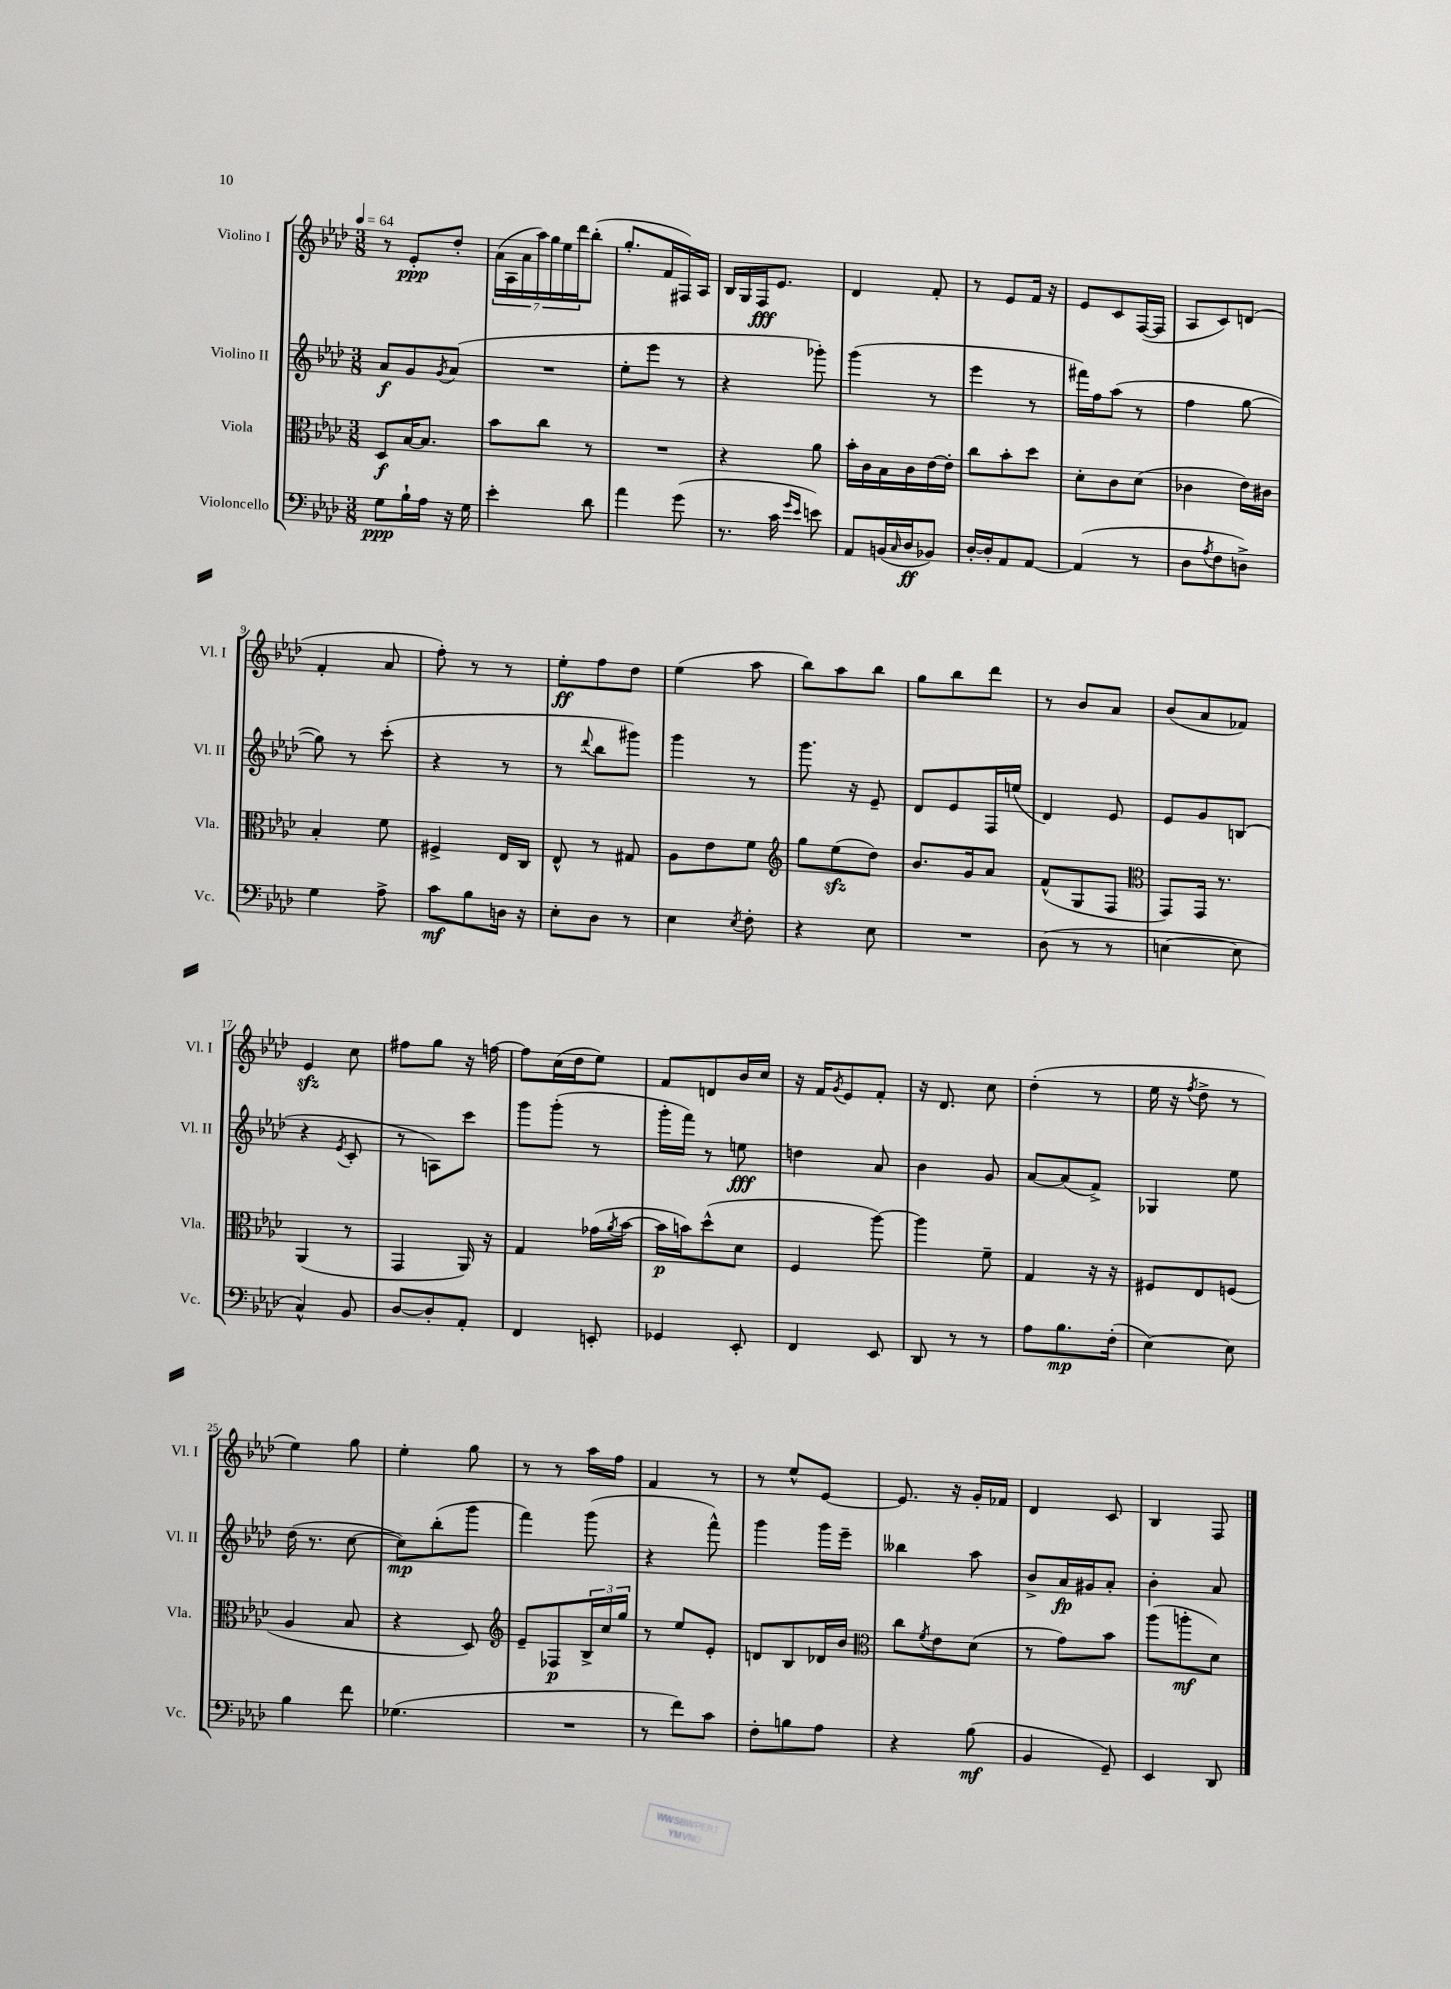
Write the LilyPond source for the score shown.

<<
\new StaffGroup <<
\new Staff = "s0" \with { instrumentName = "Violino I" shortInstrumentName = "Vl. I" } {
    \clef treble \key aes \major \numericTimeSignature \time 3/8 \tempo 4 = 64
    r8 ees'8-.\ppp des''8-. |
    \tuplet 7/4 { aes'16( aes16 aes'16 aes''16) g''16 ees''16 des'''16 } bes''8-.( |
    g''8.-. f'16 fis16) aes16 |
    bes16 g16 f16\fff ees'8. |
    des'4 f'8-. |
    r8 ees'8 f'16 r16 |
    ees'8 c'8 f16~( f16 |
    aes8 c'8) d'8( |
    f'4-. aes'8 |
    f''8-.) r8 r8 |
    ees''8-.\ff f''8 des''8 |
    ees''4( aes''8 |
    bes''8) aes''8 bes''8 |
    g''8 bes''8 des'''8 |
    r8 bes'8 aes'8 |
    bes'8( aes'8 fes'8) |
    ees'4\sfz c''8 |
    fis''8 g''8 r16 f''16~ |
    f''8 c''16( des''16 ees''8) |
    f'8 d'8 bes'16 c''16 |
    r16 f'16 \acciaccatura { g'8 } ees'8 f'8-. |
    r16 des'8. c''8 |
    des''4-.( r8 |
    ees''16 r16 \acciaccatura { f''8 } des''8-> r8 |
    ees''4) g''8 |
    ees''4-. g''8 |
    r8 r8 aes''16 f''16 |
    f'4 r8 |
    r8 ees''8-^ ees'8~ |
    ees'8. r16 g'16-. fes'16 |
    des'4 c'8 |
    bes4 f8 \bar "|." |
}
\new Staff = "s1" \with { instrumentName = "Violino II" shortInstrumentName = "Vl. II" } {
    \clef treble \key aes \major \numericTimeSignature \time 3/8
    aes'8\f g'8 \acciaccatura { g'8 } aes'8( |
    R4. |
    ees''8-. ees'''8 r8 |
    r4 ges'''8-.) |
    g'''4( r8 |
    ees'''4 r8 |
    fis'''16) f''16 aes''8( r8 |
    f''4 g''8~ |
    g''8) r8 c'''8-.( |
    r4 r8 |
    r8 \appoggiatura { des'''8 } bes''8 gis'''8) |
    g'''4 r8 |
    g'''8. r16 ees'8-- |
    des'8 ees'8 f16 e''16( |
    des'4) ees'8 |
    ees'8 g'8 b8( |
    r4 \acciaccatura { ees'8 } c'8-. |
    r8 a8) c'''8 |
    g'''8 g'''8-.( r8 |
    g'''16-. f'''16) r8 e''8\fff |
    d''4 aes'8 |
    bes'4 g'8 |
    aes'8~ aes'8( f'8->) |
    ges4 ees''8 |
    des''16( r8. c''8~ |
    c''8\mp) bes''8-.( g'''8 |
    f'''4) g'''8( |
    r4 f'''8-^) |
    g'''4 g'''16 ees'''16-- |
    beses''4 aes''8 |
    bes'8-> aes'16\fp gis'16 aes'8-. |
    bes'4-. aes'8 \bar "|." |
}
\new Staff = "s2" \with { instrumentName = "Viola" shortInstrumentName = "Vla." } {
    \clef alto \key aes \major \numericTimeSignature \time 3/8
    des8\f bes16~ bes8. |
    bes'8 c''8 r8 |
    R4. |
    r4 aes'8 |
    bes'16-. c'16 bes16 c'16 ees'16~ ees'16-. |
    c''8 bes'8-. des''8 |
    des'8-. c'8 des'8( |
    ces'4 ees'16) cis'16 |
    bes4-. f'8 |
    fis4-> ees16 c16 |
    ees8-^ r8 gis8 |
    aes8 ees'8 f'8 |
    \clef treble g''8 ees''8\sfz( des''8) |
    bes'8. g'16 aes'8 |
    f'8-^( g8 f8 |
    \clef alto g,8) g,16 r8. |
    aes,4( r8 |
    g,4 aes,16) r16 |
    g4 ges'16( \acciaccatura { aes'8 } bes'16~ |
    bes'16\p b'16) des''8-^( des'8 |
    f4 aes''8~) |
    aes''4 f'8-- |
    g4 r16 r16 |
    fis8 ees8 f8( |
    aes4 bes8 |
    r4 des8) |
    \clef treble ees'8-- fes8\p \tuplet 3/2 { bes16-> c''16 g''16 } |
    r8 ees''8 ees'8-. |
    d'8 bes8 des'16 bes'16 |
    \clef alto c''8 \acciaccatura { f'8 } ees'8 des'8( |
    r8 g'8) bes'8 |
    aes''8( a''8-.\mf des'8) \bar "|." |
}
\new Staff = "s3" \with { instrumentName = "Violoncello" shortInstrumentName = "Vc." } {
    \clef bass \key aes \major \numericTimeSignature \time 3/8
    g8\ppp bes16-! aes16 r16 g16 |
    ees'4-. des'8 |
    aes'4 g'8( |
    r8. c'16 \grace { g'16 ees'16 } e'8) |
    aes,8 b,16( \grace { c16 } des16\ff bes,8) |
    des16~-. des16-. aes,8 aes,8~ |
    aes,4( r8 |
    des8 \acciaccatura { aes8 } f8 d8->) |
    g4 aes8-> |
    c'8\mf bes8 d16 r16 |
    ees8-. des8 r8 |
    ees4 \acciaccatura { ees8 } f8-. |
    r4 ees8 |
    R4. |
    des8( r8 r8 |
    e4~ e8 |
    c4-^) bes,8 |
    des8~ des8-. aes,8-. |
    f,4 e,8-. |
    ges,4 ees,8-. |
    f,4 ees,8 |
    des,8 r8 r8 |
    aes8 bes8.\mp f16-.( |
    ees4~) ees8 |
    bes4 f'8 |
    ges4.( |
    R4. |
    r8 f'8) c'8 |
    f8-. b8 aes8 |
    r4 bes8\mf( |
    bes,4 g,8--) |
    ees,4 des,8 \bar "|." |
}
>>
>>
